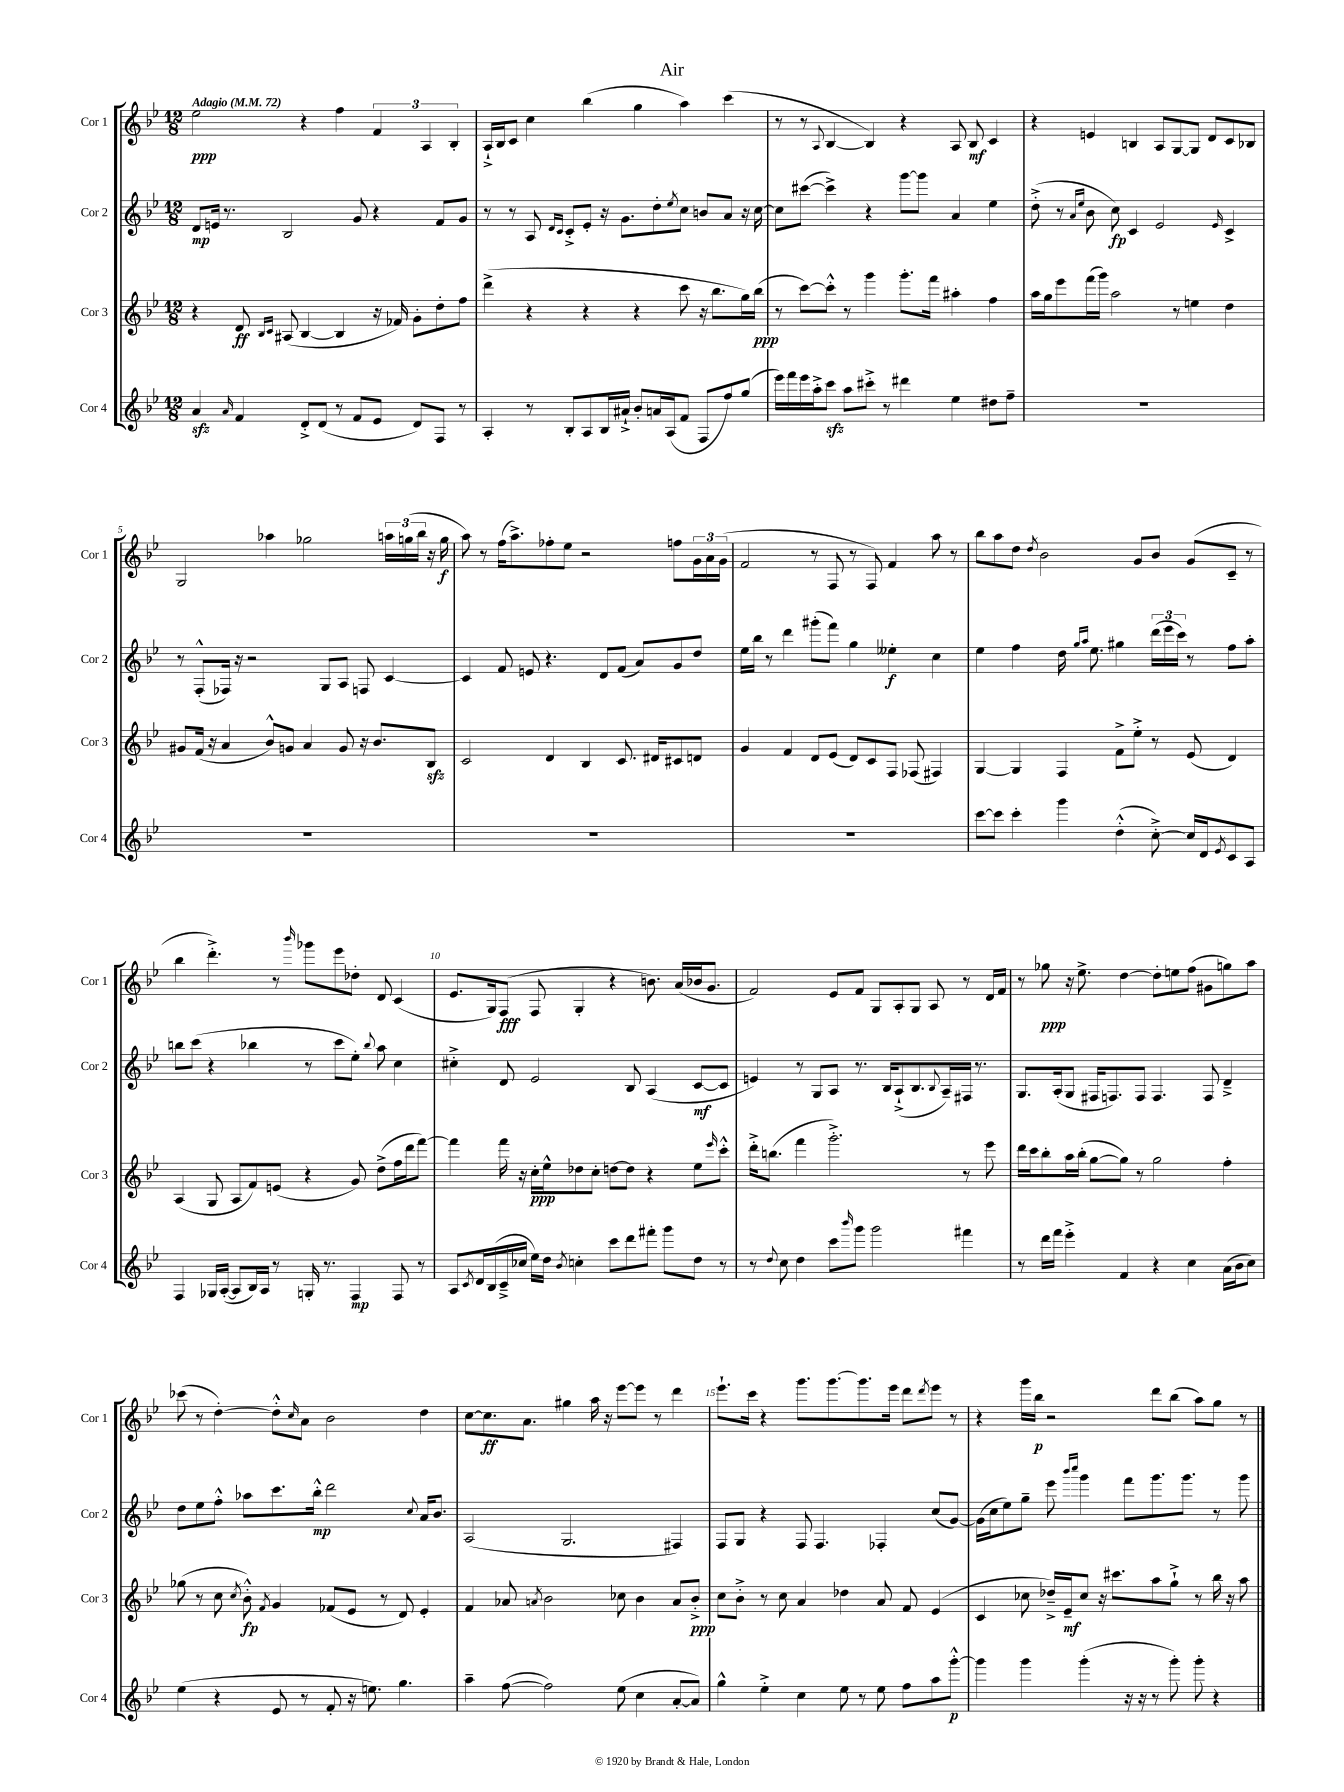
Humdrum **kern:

**kern	**kern	**kern	**kern
*staff4	*staff3	*staff2	*staff1
*clefG2	*clefG2	*clefG2	*clefG2
*k[b-e-]	*k[b-e-]	*k[b-e-]	*k[b-e-]
*M12/8	*M12/8	*M12/8	*M12/8
*MM72	*MM72	*MM72	*MM72
4a	4r	8d	2ee-
.	.	16e	.
.	.	8.r	.
16qqa	.	.	.
4f	8d	.	.
.	16qqB-	.	.
.	16qqc	.	.
.	(8A#	2B-	.
8d'^	[4B-	.	4r
(8d	.	.	.
8r	4B-]	.	4ff
8f	.	8g	.
8e-	16r	4r	6f
.	16f-)	.	.
8d)	8g'	.	.
.	.	.	6A
8F	8dd'	8f	.
.	.	.	6B-'
8r	8ff	8g	.
=	=	=	=
4A'	(4ddd^	8r	16A`^
.	.	.	16B-
.	.	8r	8c
8r	4r	8A	4cc
.	.	16qqd	.
.	.	16qqc	.
8B-'	.	8c'^	.
8A	4r	8e-'	(4bb-
16B-	.	16r	.
16a#`^	.	8.g	.
8b-'	4r	.	4gg
16a	.	8dd'	.
(16A	.	.	.
.	.	8qee-	.
8f	8ccc	8cc	4aa)
8F	16r	8b	.
.	8.bb-	.	.
8ff)	.	8a	(4ccc
(8gg	16gg)	16r	.
.	(16bb-	[16cc	.
=	=	=	=
16eee-)	8r	8cc]	8r
16fff	.	.	.
16eee-	[8ccc)	([8ccc#	8r
16aa'^	.	.	.
.	.	.	8qqA
8ccc	8ccc'^^]	4ccc#^])	[4B-
8aa	8r	.	.
8ccc#'^	4ggg	4r	4B-])
8r	.	.	.
4ddd#	8.ggg'	[8ggg	4r
.	.	8ggg]	.
.	16fff	.	.
4ee-	4aa#'	4a	8A
.	.	.	8B-
8dd#	4ff	4ee-	4c
8ff~	.	.	.
=	=	=	=
1.r	16aa	(8dd'^	4r
.	16gg	.	.
.	8eee-	8r	.
.	.	16qqa	.
.	.	16qqee-	.
.	(16fff	8b-	4e
.	16ggg)	.	.
.	2aa	8cc)	.
.	.	4c	4B
.	.	2e-	8A
.	8r	.	[8G
.	4ee	.	8G]
.	.	.	8d
.	.	16qqe-	.
.	4dd	4c^	8c
.	.	.	8B-
=	=	=	=
1.r	8g#	8r	2G
.	(16f	(8F'^^	.
.	16r	.	.
.	4a	16F-)	.
.	.	16r	.
.	.	2r	.
.	8b-^^)	.	4aa-
.	8g	.	.
.	4a	.	2gg-
.	.	8G	.
.	8g	8A	.
.	16r	8F	.
.	8.b-	.	.
.	.	[4c	24aa
.	.	.	(24gg
.	.	.	24bb-
.	8B-	.	16r
.	.	.	16gg
=	=	=	=
1.r	2c	4c]	8aa)
.	.	.	8r
.	.	8f	(16ff
.	.	.	8.aa^)
.	.	8e	.
.	4d	4.r	8ff-'
.	.	.	8ee-
.	4B-	.	2r
.	.	8d	.
.	8.c	(8f	.
.	.	8a)	.
.	16d#	.	.
.	8c#	8g	8ff
.	8d	8dd	24g
.	.	.	24a
.	.	.	(24g
=	=	=	=
1.r	4g	16ee-	2f
.	.	16bb-	.
.	.	8r	.
.	4f	4ddd	.
.	8d	(8ggg#'	8r
.	(8e-	8fff)	8F
.	8d)	4gg	8r
.	8c	.	8F)
.	8F	4ee--'	4f
.	(8F-	.	.
.	4F#)	4cc	8aa
.	.	.	8r
=	=	=	=
[8ccc	[4G	4ee-	8bb-
8ccc]	.	.	8aa
4ccc'	4G]	4ff	8dd
.	.	.	8qdd
.	.	.	2b-
4ggg	4F	16dd	.
.	.	16qqgg	.
.	.	16qqaa	.
.	.	8.ee-	.
(4dd'^^	8f^	4gg#	.
.	8ee-'^	.	8g
[8cc'^)	8r	(24ddd	8b-
.	.	24eee-	.
.	.	24ccc)	.
16cc]	(8e-	8r	(8g
16d	.	.	.
8qe-	.	.	.
8c	4d)	8ff	8c~
8A	.	8aa'	8r
=	=	=	=
4F	(4A	8bb	4bb-
.	.	(8ccc	.
16G-	8G	4r	4.ddd'^)
([16A'	.	.	.
8A]	8A	.	.
16B-)	8f)	4bb-	.
16A	.	.	.
8r	(8e	.	8r
.	.	.	16qqbbb-
16G'	4r	8r	8ggg-
8.r	.	.	.
.	.	8ccc	8eee-
4F	8g)	8ee-')	8dd-'
.	.	8qqbb-	.
.	(8dd^	8aa	8d
8F	16ff	4cc	(4c
.	16ddd	.	.
8r	[8fff)	.	.
=	=	=	=
8A	4fff]	4cc#'^	8.e-
8qc	.	.	.
16d	.	.	.
(16B-	.	.	16G)
16c~^	16fff	8d	(8F
16cc-	16r	.	.
16ee-)	16cc'	2e-	8F
16dd	16ee-^^	.	.
8qb-	.	.	.
4cc'	8dd-	.	4G'
.	8cc'	.	.
8ccc	[8dd	.	4r
8ddd	8dd]	8B-	.
8fff#'	4r	(4A	8.b)
8ggg	.	.	.
.	.	.	(16a
8dd	8ee-	[8c	16b-
.	.	.	8.g
.	16qqeee-	.	.
8r	8ccc'^^	8c]	.
=	=	=	=
8r	16ddd'^	4e)	2f)
.	(8.bb	.	.
8qqdd	.	.	.
8cc	.	.	.
4dd	4fff	8r	.
.	.	8G	.
8ccc	2.ggg'^)	8A	8e-
16qqbbb-	.	.	.
8ggg	.	8.r	8f
2ggg	.	.	8G
.	.	16B-	.
.	.	(8A`^	8A'
.	.	8.B-	8G
.	.	.	8A
.	.	8qqB-	.
.	.	16A~)	.
4fff#	8r	16F#	8r
.	.	8.r	.
.	8eee-	.	16d
.	.	.	16f
=	=	=	=
8r	16ddd	8.G	8r
.	16ccc	.	.
16ddd	8bb-'	.	8gg-
16fff	.	(16A'	.
4eee-'^	16aa	8G	16r
.	(16bb-'	.	8.ee-^
.	[8gg	16F#	.
.	.	8.F)	.
4f	8gg])	.	[4dd
.	8r	8F	.
4r	2gg	4.F	8dd']
.	.	.	8ee
4cc	.	.	(8ff
.	.	8F	8g#
(16a	4ff'	4d~^	8gg)
16b-	.	.	.
8cc)	.	.	8aa
=	=	=	=
(4ee-	(8gg-	8dd	(8ccc-
.	8r	8ee-	8r
4r	8cc	8ff'^^	[4dd')
.	8qcc	.	.
.	8b-'^^)	8aa-	.
.	8qf	.	.
8e-	4g	8.ccc	8dd'^^]
.	.	.	16qqcc
8r	.	.	8a
.	.	16bb-'^^	.
8f'	(8f-	2ddd	2b-
16r	8e-	.	.
8.ee)	.	.	.
.	8r	.	.
4.gg	8d)	.	.
.	.	8qqcc	.
.	4e-'	16a	4dd
.	.	8.b-	.
=	=	=	=
4aa~	4f	(2A	[8cc
.	.	.	8.cc]
([8ff	8a-	.	.
.	.	.	8.a
.	8qa	.	.
2ff])	2b-	.	.
.	.	2.G	4gg#
.	.	.	16aa
.	.	.	16r
(8ee-	8cc-	.	[8eee-
4cc	4b-	.	8eee-]
.	.	.	8r
[8a'	8a	4F#)	4ddd
8a])	8b-'^	.	.
=	=	=	=
4gg^^	8cc	8F	8.eee-`
.	8b-'^	8G	.
.	.	.	16ccc
4ee-'^	8r	4r	4r
.	8cc	.	.
4cc	4a	8F	8.ggg
.	.	4.F	.
.	.	.	[8.ggg
8ee-	4dd-	.	.
8r	.	.	8.ggg]
8ee-	8a	4F-'	.
.	.	.	16eee-
8ff	8f	.	8ddd
.	.	.	8qddd
8aa	(4e-	(8cc	8eee-
[8ggg'^^	.	[8g)	8r
=	=	=	=
4ggg]	4c	(16g]	4r
.	.	16cc	.
.	.	8ee-)	.
4ggg	8cc-	8gg~	16ggg
.	.	.	16bb-
.	16dd-~^)	8eee-	2r
.	16e-~	.	.
.	.	16qqbbb-	.
.	.	16qqcccc	.
(4ggg'	8cc-	4ggg	.
.	16r	.	.
.	8.ccc#	.	.
16r	.	8fff	.
16r	.	.	.
8r	8aa	8.ggg	8ddd
8ggg')	8gg`^	.	(8bb-
.	.	8.ggg	.
8ggg'	8r	.	8aa)
4r	16bb-	8r	8gg
.	16r	.	.
.	8aa	8ggg	8r
==	==	==	==
*-	*-	*-	*-
